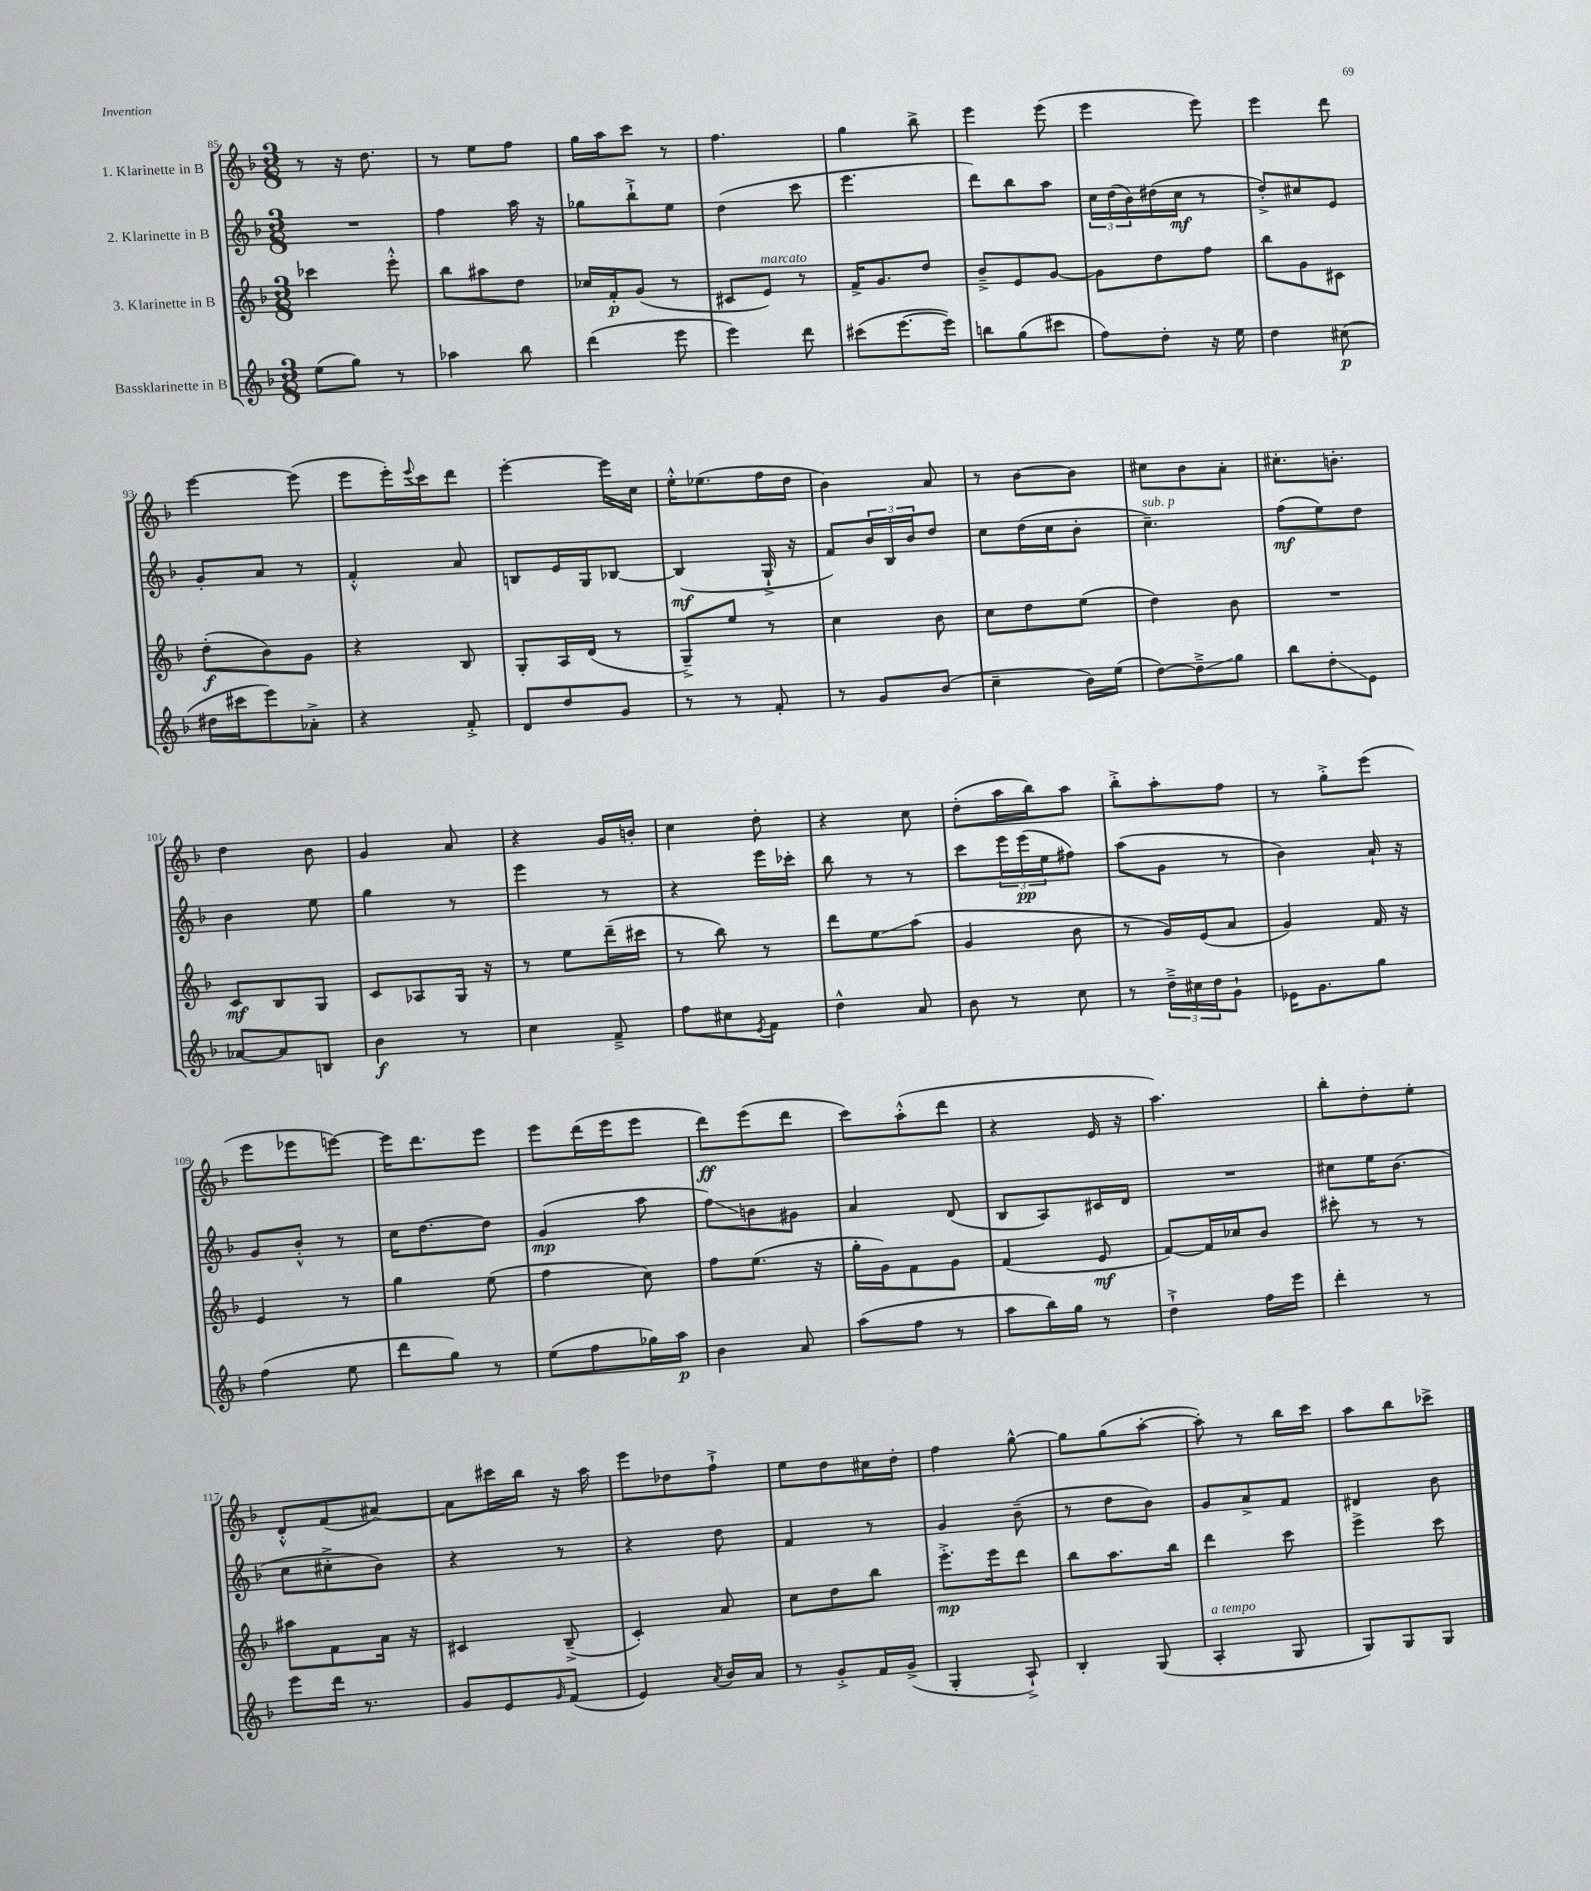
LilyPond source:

<<
\new StaffGroup <<
\new Staff = "s0" \with { instrumentName = "1. Klarinette in B" } {
    \clef treble \key f \major \numericTimeSignature \time 3/8
    r8 r16 d''8. |
    r8 e''8 f''8 |
    g''16 a''16 c'''8 r8 |
    f''4. |
    g''4 bes''8-> |
    e'''4 e'''8( |
    e'''4 e'''8) |
    e'''4 d'''8 |
    e'''4~ e'''8( |
    e'''8 e'''16-.) \appoggiatura { e'''8 } c'''16 d'''8 |
    e'''4~-. e'''16 c''16 |
    e''16-.-^ ees''8.( f''16 d''16 |
    bes'4) a'8 |
    r8 bes'8~ bes'8 |
    cis''8 bes'8 a'8-. |
    cis''8.-. b'8.-. |
    d''4 bes'8 |
    g'4 a'8 |
    r4 g'16 b'16-. |
    c''4 d''8-. |
    r4 c''8 |
    d''8-.( a''16 bes''16) a''8 |
    bes''8-.-> a''8-. f''8 |
    r8 g''8-.-> e'''8( |
    e'''8 ees'''8 e'''8~) |
    e'''16 d'''8. e'''8 |
    e'''8 d'''16( e'''16 e'''8 |
    d'''8\ff) e'''8( d'''8 |
    c'''8) a''8-.-^( d'''8 |
    r4 e'16 r16 |
    a''4.) |
    bes''8-. d''8-. e''8-. |
    d'8-.-^ f'8( ais'8~) |
    ais'8 cis'''16 bes''16 r16 a''16 |
    e'''8 des''8 f''8-!-> |
    e''8 d''8 cis''16 d''16-. |
    f''4 g''8~-^ |
    g''8 g''8( a''8~-. |
    a''8-.) r8 bes''16 c'''16 |
    a''8 bes''8 ces'''8-> \bar "|." |
}
\new Staff = "s1" \with { instrumentName = "2. Klarinette in B" } {
    \clef treble \key f \major \numericTimeSignature \time 3/8
    R4. |
    f''4 a''16 r16 |
    ges''8 bes''8-!-> e''8 |
    d''4( c'''8 |
    e'''4. |
    d'''8) bes''8 a''8 |
    \tuplet 3/2 { c''16 d''16( bes'16) } dis''16( c''16\mf r8 |
    d''8-.->) cis''8 e'8 |
    g'8-. a'8 r8 |
    f'4-.-^ a'8 |
    b8 e'16 g16 bes8~ |
    bes4\mf( g16-!-> r16 |
    f'8) \tuplet 3/2 { bes'16 bes16 bes'16 } d''8 |
    c''8 d''16( c''16 bes'8-. |
    c''4.--^\markup { \italic "sub. p" }) |
    f''8\mf( e''8) d''8 |
    bes'4 e''8 |
    g''4 r8 |
    e'''4 r8 |
    r4 e'''16 ces'''16-. |
    bes''8 r8 r8 |
    c'''8 \tuplet 3/2 { e'''16 e'''16\pp( e''16 } fis''8) |
    a''8( g'8 r8 |
    bes'4) a'16-! r16 |
    g'8 bes'8-.-^ r8 |
    c''16 d''8.~ d''8 |
    g'4\mp( a''8 |
    f''8\glissando) b'8 gis'8 |
    a'4 d'8( |
    bes8 a8) cis'16 d'16 |
    R4. |
    cis''8 e''16 bes'8.( |
    c''8 cis''8-.-> bes'8) |
    r4 r8 |
    r4 d''8 |
    f'4 r8 |
    g'4 bes'8--( |
    r8 d''8 bes'8) |
    g'8 a'8-> f'8 |
    dis'4 bes'8 \bar "|." |
}
\new Staff = "s2" \with { instrumentName = "3. Klarinette in B" } {
    \clef treble \key f \major \numericTimeSignature \time 3/8
    ces'''4 e'''8-.-^ |
    bes''8 ais''8 d''8 |
    ces''16 f'16-.\p g'8( r8 |
    cis'8 e'8^\markup { \italic "marcato" }) r8 |
    f'16-> g'8. d''8 |
    bes'8---> e'8 g'8~ |
    g'8 d''8 f''8 |
    bes''8 g'8 cis'8 |
    d''8-.\f( bes'8) g'8 |
    r4 bes8 |
    g8-. a16 d'16( r8 |
    g8--->) e''8 r8 |
    c''4 bes'8 |
    c''8 d''8 e''8( |
    d''4) bes'8 |
    R4. |
    c'8\mf bes8 g8 |
    c'8 aes8 g16 r16 |
    r8 e''8 d'''16--( cis'''16 |
    r8 bes''8) r8 |
    d'''8 e''8\glissando a''8( |
    g'4 bes'8 |
    r8 g'16) e'16( a'8 |
    g'4) f'16 r16 |
    e'4 r8 |
    g''4 e''8( |
    f''4 c''8) |
    f''8 e''8.( r16 |
    g''16-. g'16) f'8 g'8 |
    f'4( e'8\mf |
    f'8~) f'16 ces''16 bes'8 |
    cis'''8-. r8 r8 |
    ais''8 f'8 a'16 r16 |
    cis'4 bes8--->( |
    c'4-.) a'8 |
    c''8 d''8 bes''8 |
    e'''8.-.->\mp e'''16 d'''8 |
    bes''8 a''8. bes''16 |
    d'''4 c'''8 |
    e'''4-> c'''8 \bar "|." |
}
\new Staff = "s3" \with { instrumentName = "Bassklarinette in B" } {
    \clef treble \key f \major \numericTimeSignature \time 3/8
    e''8( g''8) r8 |
    aes''4 bes''8 |
    d'''4( e'''8 |
    e'''4) d'''8 |
    cis'''8( e'''8.~ e'''16) |
    b''8 g''8( cis'''8 |
    f''8) d''8-. r16 e''16 |
    d''4 cis''8\p( |
    dis''16 cis'''16 e'''8) aes'8-.-> |
    r4 f'8-.-> |
    d'8 d''8 g'8 |
    r8 r8 f'8-. |
    r8 g'8 bes'8( |
    c''4-- bes'16) e''16( |
    d''8~) d''8--->\glissando g''8 |
    bes''8 d''8-.\glissando e'8 |
    aes'8~ aes'8 b8 |
    bes'4\f r8 |
    c''4 f'8---> |
    f''8 cis''8 \acciaccatura { e'8 } f'8 |
    d''4-^ a'8 |
    bes'8 r8 c''8 |
    r8 \tuplet 3/2 { d''16---> cis''16 d''16 } g'8-! |
    ees'16 g'8. g''8 |
    f''4( e''8 |
    d'''8 g''8) r8 |
    e''8( f''8 ges''16) a''16\p |
    bes'4 a'8 |
    a''8( f''8 r8 |
    a''8 bes''16) g''16 r8 |
    d''4-!-> f''16 e'''16 |
    d'''4-. r8 |
    e'''8 d'''16 r8. |
    g'8 e'8 \grace { g'16 } f'8( |
    e'4) \acciaccatura { a'8 } bes'16 a'16 |
    r8 g'8-.-> f'16 g'16->( |
    g4-. a8-!->) |
    bes4-. g8( |
    a4-.^\markup { \italic "a tempo" } g8 |
    g8) g8 g8 \bar "|." |
}
>>
>>
\layout { \context { \Score currentBarNumber = #85 } }
